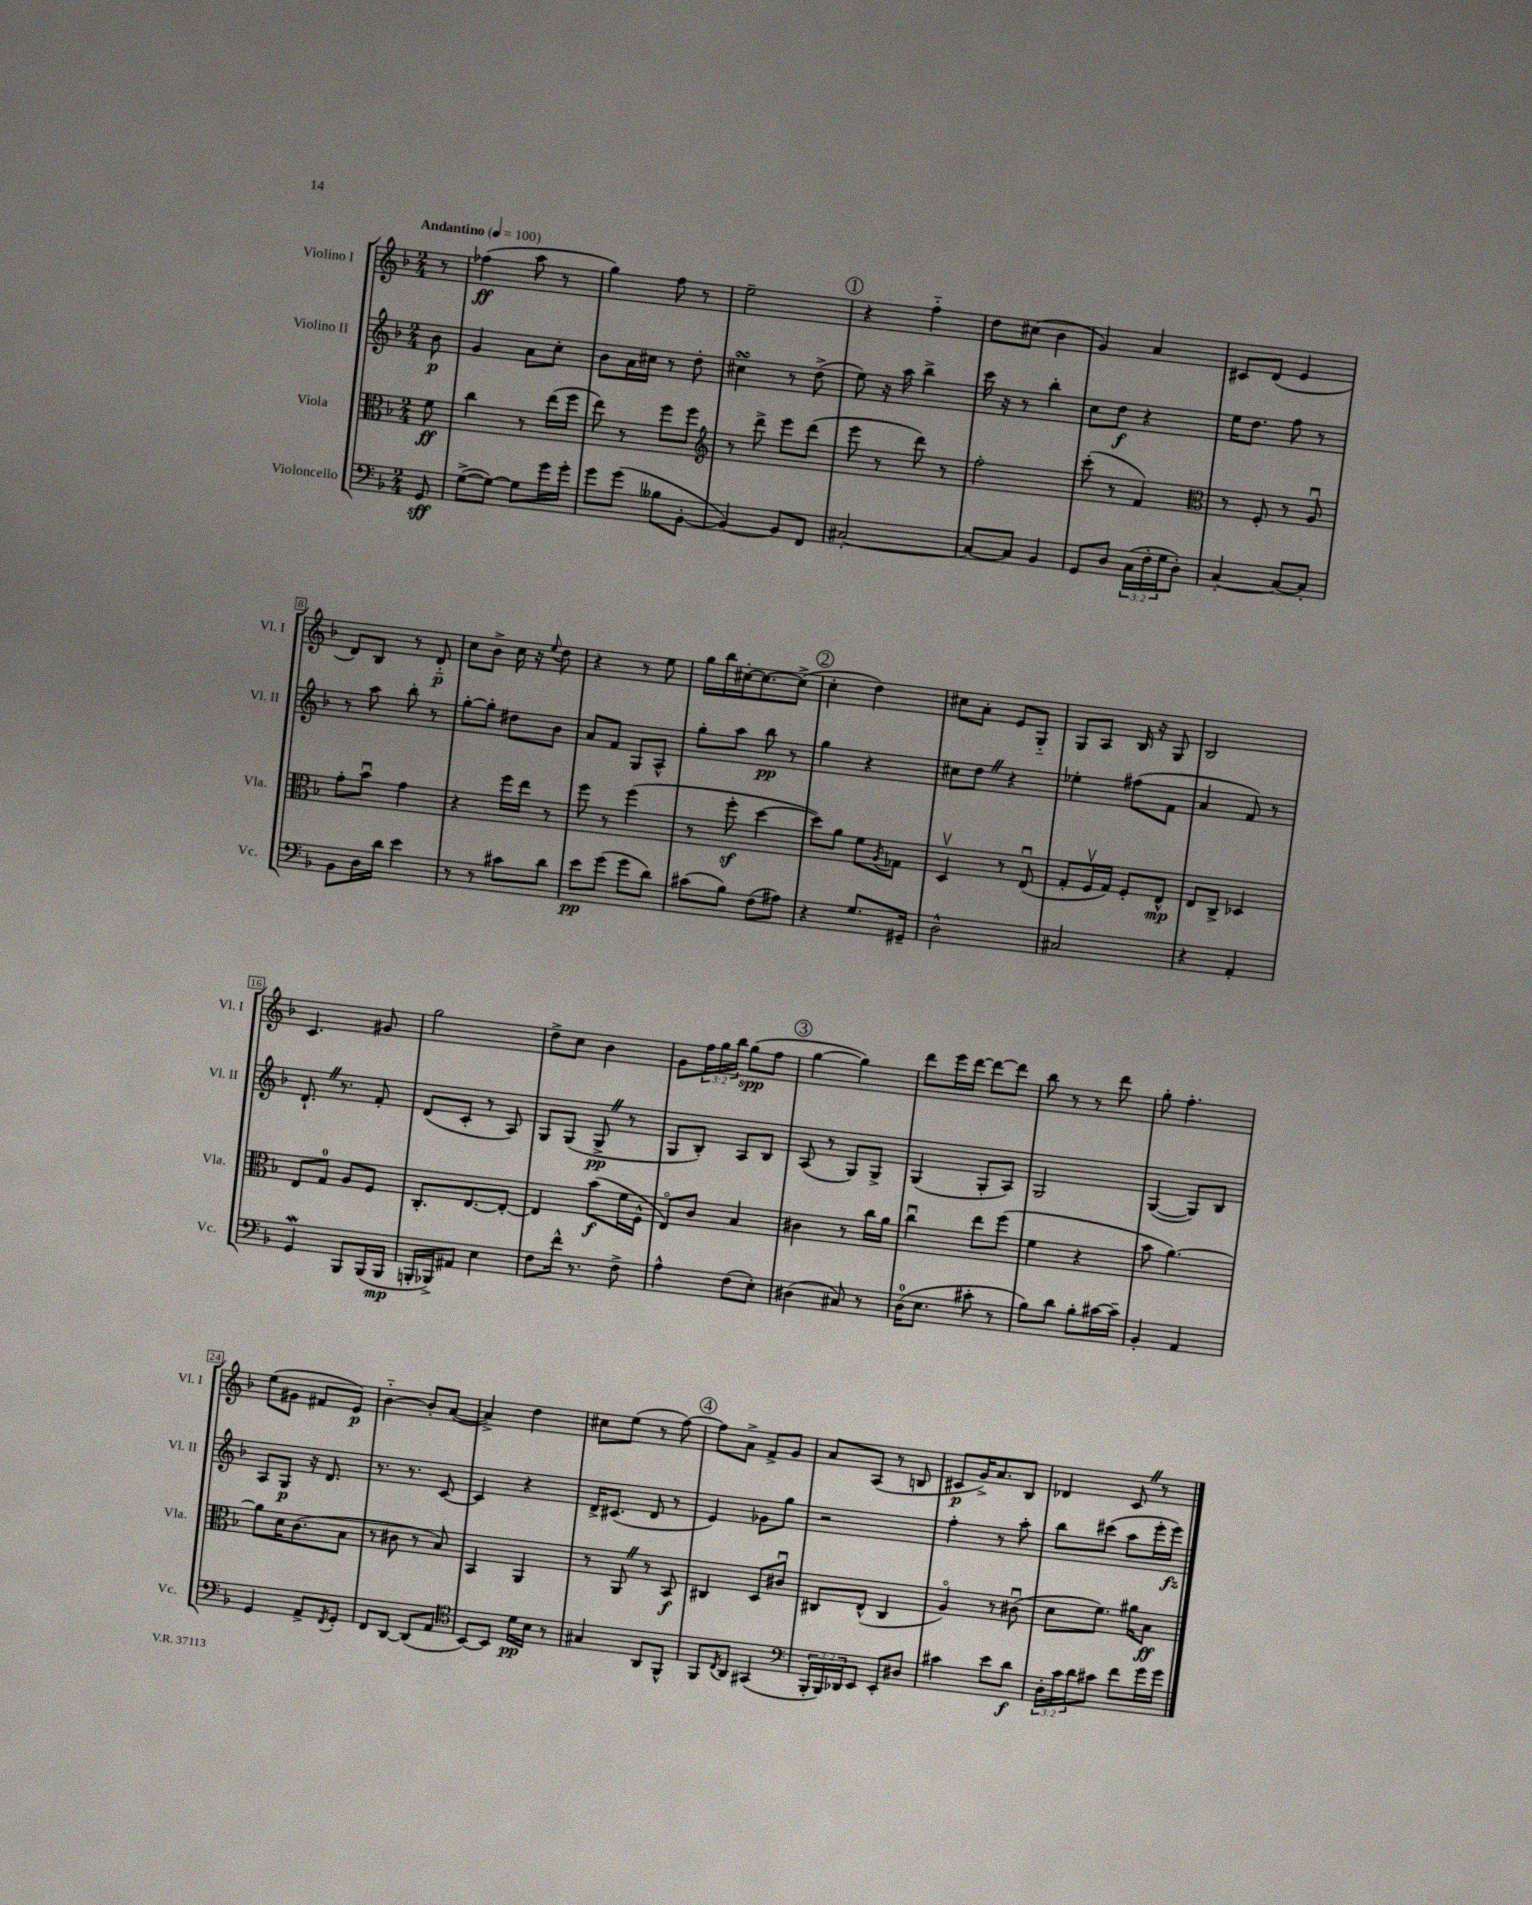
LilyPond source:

<<
\new StaffGroup <<
\new Staff = "s0" \with { instrumentName = "Violino I" shortInstrumentName = "Vl. I" } {
    \clef treble \key f \major \numericTimeSignature \time 2/4 \override Staff.TupletNumber.text = #tuplet-number::calc-fraction-text \partial 8 \tempo "Andantino" 4 = 100
    r8 |
    fes''4\ff( a''8 r8 |
    g''4) f''8 r8 |
    e''2-- |
    \mark \markup { \circle "1" } r4 f''4-_ |
    d''8 cis''8( bes'4 |
    g'4) a'4 |
    cis'8 d'8( e'4 |
    d'8) bes8 r8 d'8-_\p |
    c''8 bes'8-> c''16 r16 \appoggiatura { e''8 } d''8 |
    r4 r8 e''8 |
    g''16 bes''16 cis''16~-. cis''8.~ cis''8->( |
    \mark \markup { \circle "2" } c''4-. d''4) |
    cis''8 a'8-. e'8 g8-_ |
    g8 a8 bes16 r16 g8 |
    bes2 |
    c'4. gis'8 |
    g''2 |
    d''8-> c''8 bes'4 |
    g'8 \tuplet 3/2 { f''16 g''16 bes''16 } g''8\spp( f''8 |
    \mark \markup { \circle "3" } g''4~ g''4) |
    d'''8 e'''16 d'''16~ d'''8~ d'''8 |
    bes''8 r8 r8 d'''8 |
    g''8-. f''4.-. |
    e''8( gis'8 fis'8 e'8\p) |
    bes'4~-_ bes'8-. a'8~( |
    a'4->) d''4 |
    cis''8 e''8( r8 f''8~) |
    \mark \markup { \circle "4" } f''8 a'8-> f'8-> g'8 |
    a'8 a8( r8 b8 |
    cis'8\p g'16->) a'8. bes8 |
    des'4 c'8 \once \override BreathingSign.text = \markup { \musicglyph "scripts.caesura.straight" } \breathe r8 \bar "|." |
}
\new Staff = "s1" \with { instrumentName = "Violino II" shortInstrumentName = "Vl. II" } {
    \clef treble \key f \major \numericTimeSignature \time 2/4 \partial 8
    bes'8\p |
    g'4 a'8 c''8-. |
    bes'8 a'16 cis''16 r8 d''8-. |
    cis''4\turn r8 d''8->( |
    \mark \markup { \circle "1" } e''8) r16 a''16 bes''4-> |
    c'''16 r16 r8 bes''4-. |
    c''8 d''8\f r4 |
    e''16 d''8. f''8 r8 |
    r8 a''8 bes''8-. r8 |
    g''8~-. g''8-. dis''8 bes'8 |
    a'8 f'8 g8 a8-^ |
    g''8-. a''8 bes''8\pp r8 |
    \mark \markup { \circle "2" } g''4 r4 |
    cis''8 d''8 \once \override BreathingSign.text = \markup { \musicglyph "scripts.caesura.straight" } \breathe r4 |
    ees''4-. fis''8( f'8 |
    a'4 f'8) r8 |
    d'8.-! \once \override BreathingSign.text = \markup { \musicglyph "scripts.caesura.straight" } \breathe r8. f'8-. |
    d'8( c'8-. r8 a8) |
    g8 g8( g8->\pp \once \override BreathingSign.text = \markup { \musicglyph "scripts.caesura.straight" } \breathe r8 |
    g8 bes8-.) a8 bes8 |
    \mark \markup { \circle "3" } a8( r8 g8) g8-> |
    g4( g8-. a8) |
    g2 |
    g4~( g8) bes8 |
    a8 g8\p r16 d'8. |
    r8. r8. c'8~ |
    c'4 r4 |
    d'16-> cis'8.( d'8 r8 |
    \mark \markup { \circle "4" } e'4) ges'8 g''8 |
    r2 |
    f''4-. r8 a''8-. |
    bes''8 cis'''8( a''8 e'''16-. e'''16\fz) \bar "|." |
}
\new Staff = "s2" \with { instrumentName = "Viola" shortInstrumentName = "Vla." } {
    \clef alto \key f \major \numericTimeSignature \time 2/4 \partial 8
    f'8\ff |
    c''4 r8 e''16( f''16 |
    e''8) r8 f''8 f''8 |
    \clef treble r8 d'''8-> e'''8 d'''8( |
    \mark \markup { \circle "1" } e'''8 r8 d'''8) r8 |
    f''2-. |
    c'''8-.( r8 f'4) |
    \clef alto r8 f8-. r8 a8\downbow |
    g'8-. bes'8\downbow g'4 |
    r4 f''16 e''16 r8 |
    f''8 r8 f''4( |
    r8 f''8-.\sf d''4~ |
    \mark \markup { \circle "2" } d''8) a'8 f'8 \acciaccatura { a8 } ges8 |
    d4\upbow r8 e8\downbow( |
    g8-. f16\upbow g16) f8-. e8-^\mp |
    e8 c8-> des4 |
    e8 g8-0 a8 f8 |
    c8.-. e8.~ e8~-. |
    e4 bes'8\f( f'16 f16-^ |
    e8\flageolet) c'8 bes4 |
    \mark \markup { \circle "3" } cis'4 r8 c''16 a'16 |
    c''4\downbow e''8 f''8( |
    f'4 r4 |
    bes'8 a'4.~) |
    a'8 d'16 c'8.( bes8 |
    r8 cis'8 r8 bes8) |
    bes,4 a,4 |
    r8 a,8 \once \override BreathingSign.text = \markup { \musicglyph "scripts.caesura.straight" } \breathe r8 bes,8\f |
    \mark \markup { \circle "4" } cis4 d8 cis'8\downbow |
    cis8 e8-^( cis4 |
    a4\flageolet) r8 cis'8\downbow( |
    d'8 f'8.) ais'16 bes8\ff \bar "|." |
}
\new Staff = "s3" \with { instrumentName = "Violoncello" shortInstrumentName = "Vc." } {
    \clef bass \key f \major \numericTimeSignature \time 2/4 \override Staff.TupletNumber.text = #tuplet-number::calc-fraction-text \partial 8
    g,8\sff |
    g8~->( g8~) g8 g'16 g'16-. |
    g'8 g'8( beses8 bes,8~-. |
    bes,4~) bes,8 f,8 |
    \mark \markup { \circle "1" } cis2~-. |
    cis8~ cis8 bes,4 |
    g,8 d8 \tuplet 3/2 { c16( f16-. g16 } d8-.) |
    c4~-. c8~ c8-. |
    bes,8 d16 d'16 e'4 |
    r8 r8 cis'8 d'8 |
    e'8\pp g'8( g'8 d'8) |
    cis'8( bes8) f8( ais8) |
    \mark \markup { \circle "2" } r4 g8. gis,16-- |
    d2-^ |
    cis2 |
    r4 a,4-. |
    g,4\mordent bes,,8 bes,,16( bes,,16\mp |
    b,,16-. bes,,16->) ais,8 e4 |
    f8 f'16-^ r8. f8-> |
    a4-^ f8( e8-.) |
    \mark \markup { \circle "3" } dis4( cis8) r8 |
    d16-0( e8. cis'8-. r8 |
    bes8) d'8 bes8-. cis'16~ cis'16-- |
    bes,4-. a,4 |
    g,4 a,8-> \acciaccatura { f,8 } g,8-. |
    f,8 d,8~ d,8( a,8 |
    \clef tenor bes,8~) bes,8 d'16\pp bes16 r8 |
    gis4 a,8 f,8-^ |
    \mark \markup { \circle "4" } f,8 \acciaccatura { c8 } a,8 gis,4( |
    \clef bass \tuplet 3/2 { bes,,16-. bes,,16) des,16 } e,8 e,8-. dis8 |
    cis'4 e'8 d'8\f |
    \tuplet 3/2 { d16-. c'16 d'16 } cis'8 f'8 g'16 g'16 \bar "|." |
}
>>
>>
\layout { \context { \Score \override BarNumber.stencil = #(make-stencil-boxer 0.1 0.3 ly:text-interface::print) } }
